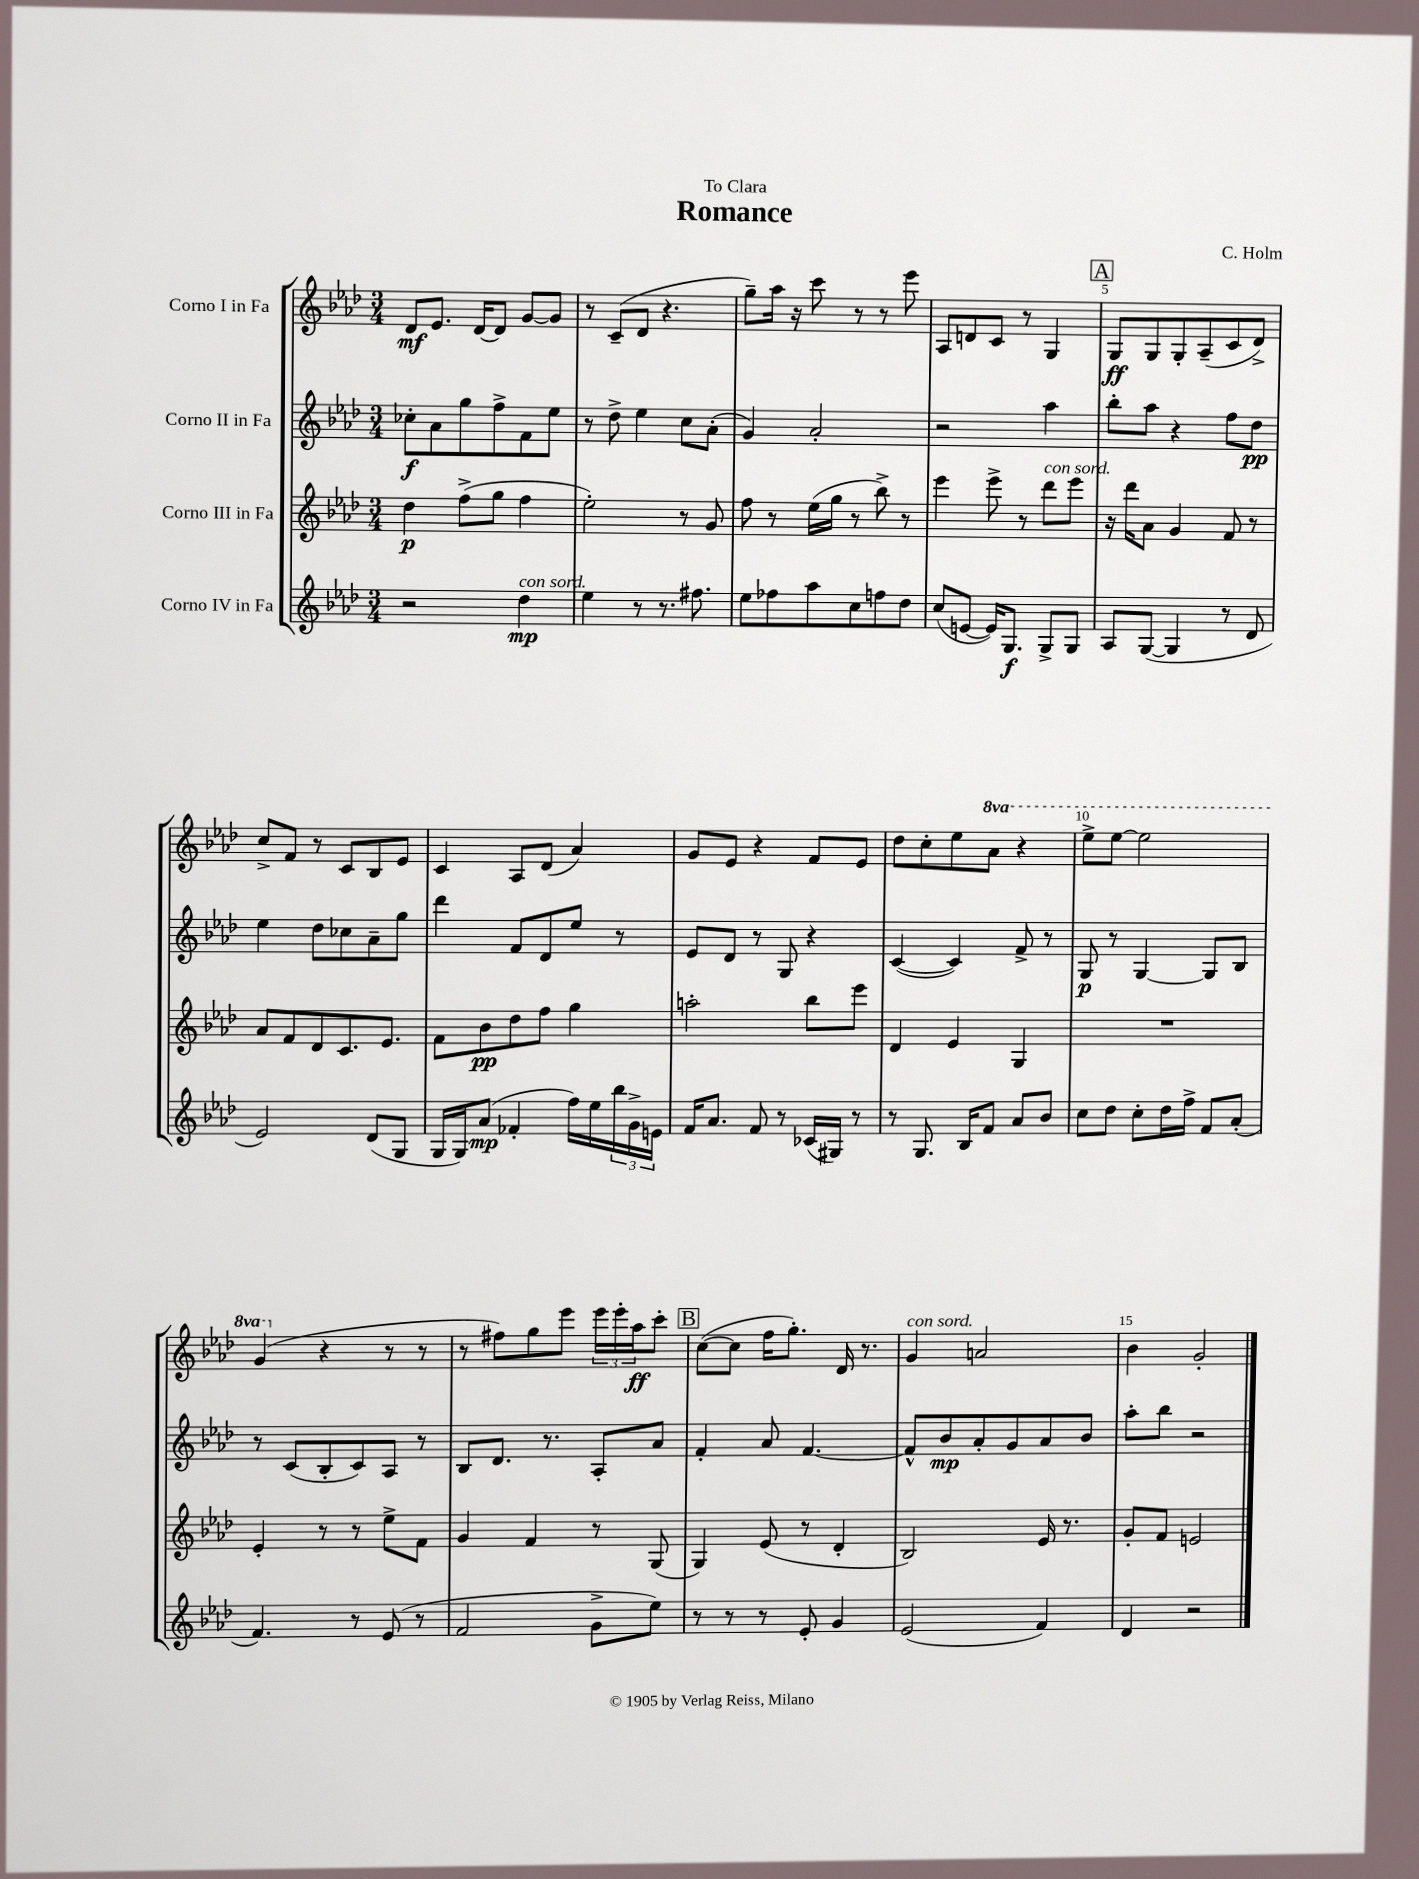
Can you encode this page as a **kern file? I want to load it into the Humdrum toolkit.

**kern	**kern	**kern	**kern
*staff4	*staff3	*staff2	*staff1
*clefG2	*clefG2	*clefG2	*clefG2
*k[b-e-a-d-]	*k[b-e-a-d-]	*k[b-e-a-d-]	*k[b-e-a-d-]
*M3/4	*M3/4	*M3/4	*M3/4
2r	4dd-	8cc-'	8d-
.	.	8a-	8.e-
.	(8ff^	8gg	.
.	.	.	[16d-
.	8gg	8ff^	8d-]
4dd-	4ff	8f	[8g
.	.	8ee-	8g]
=	=	=	=
4ee-	2ee-')	8r	8r
.	.	8dd-^	(8c~
8r	.	4ee-	8d-
8.r	.	.	4.r
.	8r	8cc	.
8.ff#	.	.	.
.	8g	(8a-'	.
=	=	=	=
8ee-	8ff	4g)	8gg~)
8ff-	8r	.	16aa-
.	.	.	16r
8aa-	(16ee-	2a-'	8ccc
.	16gg	.	.
8cc	8r	.	8r
8ff	8bb-^)	.	8r
8dd-	8r	.	8eee-
=	=	=	=
(8cc	4eee-	2r	8A-
[8e	.	.	8d
16e])	8eee-^	.	8c
8.G	.	.	.
.	8r	.	8r
8G^	8ddd-	4aa-	4G
8G	8eee-	.	.
=	=	=	=
8A-	16r	8bb-'	8G
.	16ddd-	.	.
([8G	8a-	8aa-	8G
4G]	4g	4r	8G'
.	.	.	(8A-~
8r	8f	8ff	8c
8d-	8r	8dd-	8d-^)
=	=	=	=
2e-)	8a-	4ee-	8cc^
.	8f	.	8f
.	8d-	8dd-	8r
.	8.c	8cc-	8c
(8d-	.	8a-~	8B-
.	8.e-	.	.
8G	.	8gg	8e-
=	=	=	=
16G	8f	4ddd-	4c
16G)	.	.	.
(8a-	8b-	.	.
4f-'	8dd-	8f	8A-
.	8ff	8d-	(8d-
16ff)	4gg	8ee-	4a-)
16ee-	.	.	.
24bb-	.	8r	.
24g^	.	.	.
24e	.	.	.
=	=	=	=
16f	2aa'	8e-	8g
8.a-	.	.	.
.	.	8d-	8e-
8f	.	8r	4r
8r	.	8G	.
(16c-	8bb-	4r	8f
16G#)	.	.	.
8r	8eee-	.	8e-
=	=	=	=
8r	4d-	([4c	8dd-
8.G	.	.	8cc'
.	4e-	4c])	8ee-
16B-	.	.	.
8f	.	.	8aa-
8a-	4G	8f^	4r
8b-	.	8r	.
=	=	=	=
8cc	2.r	8G	8eee-^
8dd-	.	8r	[8eee-
8cc'	.	[4G	2eee-]
16dd-	.	.	.
16ff^	.	.	.
8f	.	8G]	.
(8a-'	.	8B-	.
=	=	=	=
4.f)	4e-'	8r	(4gg
.	.	(8c	.
.	8r	8B-'	4r
8r	8r	8c)	.
(8e-	8ee-^	8A-	8r
8r	8f	8r	8r
=	=	=	=
2f	4g	8B-	8r
.	.	8.d-	8ff#)
.	4f	.	8gg
.	.	8.r	.
.	.	.	8eee-
8g^	8r	8A-'	24eee-
.	.	.	24eee-'
.	.	.	24aa-
8ee-)	(8G	8a-	8ccc'
=	=	=	=
8r	4G)	4f'	([8cc
8r	.	.	8cc]
8r	(8e-	8a-	16ff
.	.	.	8.gg')
8e-'	8r	[4.f	.
4g	4d-'	.	16d-
.	.	.	8.r
=	=	=	=
(2e-	2B-)	8f^^]	4g
.	.	8b-	.
.	.	8a-'	2a
.	.	8g	.
4f)	16e-	8a-	.
.	8.r	.	.
.	.	8b-	.
=	=	=	=
4d-	8g'	8aa-'	4b-
.	8f	8bb-	.
2r	2e	2r	2g'
==	==	==	==
*-	*-	*-	*-
